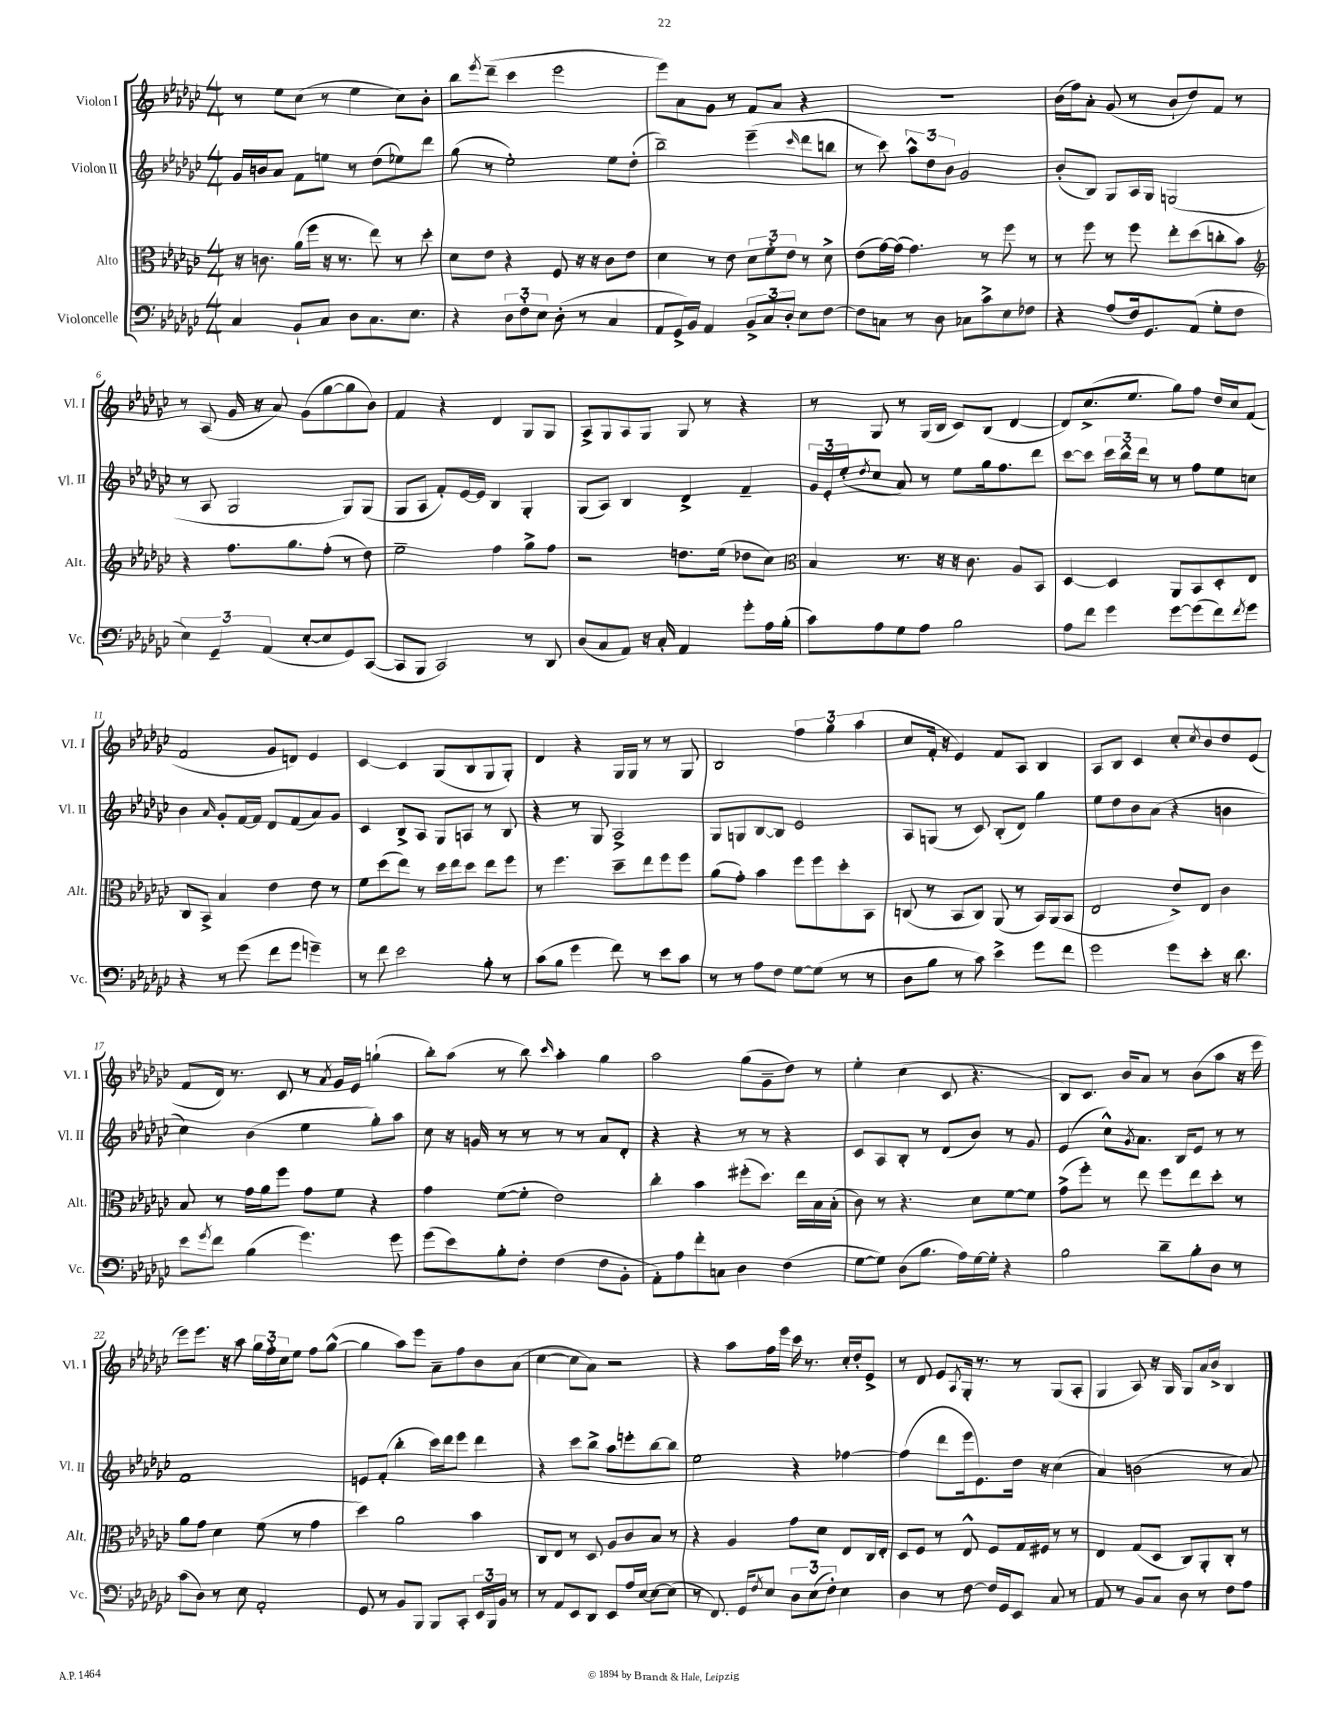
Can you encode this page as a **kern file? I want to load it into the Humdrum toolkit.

**kern	**kern	**kern	**kern
*staff4	*staff3	*staff2	*staff1
*clefF4	*clefC3	*clefG2	*clefG2
*k[b-e-a-d-g-c-]	*k[b-e-a-d-g-c-]	*k[b-e-a-d-g-c-]	*k[b-e-a-d-g-c-]
*M4/4	*M4/4	*M4/4	*M4/4
4C-	16r	16g-	8r
.	8.c	16b	.
.	.	8a-	8ee-
8BB-`	(16a-	8f	(8cc-
.	16ff	.	.
8C-	16r	8ee	8r
.	8.r	.	.
8D-	.	8r	4ee-
8.C-	8ee-)	(8dd-	.
.	8r	8ee-)	8cc-)
8.E-	.	.	.
.	8dd-'	8ddd-	8b-'
=	=	=	=
4r	8d-	(8gg-	8bb-
.	.	.	8qeee-
.	8e-	8r	(8ddd-~
12D-	4r	2ee-')	4ccc-
12F'	.	.	.
12E-	.	.	.
(8D-'	8F	.	2eee-
8r	16r	.	.
.	16r	.	.
4C-	8c-	8ee-	.
.	8e-	(8dd-'	.
=	=	=	=
8AA-	4d-	2bb-~)	8eee-)
16GG-^)	.	.	8a-
16BB-	.	.	.
4AA-	8r	.	8g-
.	8e-	.	8r
12BB-^	12d-	(4eee-~	8f
12C-	12f'	.	.
.	.	.	8a-
12D-'	12e-	.	.
.	.	16qqccc-	.
8E-	8r	8ddd-	4r
[8F	8d-^	8bb	.
=	=	=	=
8F]	(8e-	8r	1r
8C	[16g-)	8ccc-)	.
.	(16g-]	.	.
8r	4.g-)	12aa-^^	.
.	.	12dd-	.
8D-	.	.	.
.	.	12b-	.
8C-	.	2g-	.
8c-^	8r	.	.
8E-	8ff	.	.
8F-	8r	.	.
=	=	=	=
4r	8r	(8b-'	(16b-
.	.	.	16ff)
.	8ff	8B-)	8a-'
(8A-	8r	8G-	(8g-
16F)	8ff	16A-	8r
8.GG-	.	16G-	.
.	8ee-'	(2G	8b-`
(8AA-	(8dd-	.	8dd-)
8G-'	8cc'	.	8f
8F	8b-)	.	8r
=	=	=	=
*	*clefG2	*	*
6E-)	4r	8r	8r
.	.	8A-	(8A-
6GG-~	.	.	.
.	8.ff	2G-	16g-
.	.	.	16r
(6AA-	.	.	.
.	.	.	8a-)
.	8.gg-	.	.
[8E-'	.	.	(8g-
8E-]	(8ff'	.	[8gg-
8GG-)	8r	8G-)	8gg-]
([8CC-	8dd-)	(8G-	8b-)
=	=	=	=
8CC-]	2ee-~	8G-	4f
8BBB-	.	8A-	.
2CC-)	.	8f')	4r
.	.	[16e-	.
.	.	16e-]	.
.	4ff	4B-	4d-
8r	8gg-^	4G-'	8G-
8DD-	8ff	.	8G-
=	=	=	=
(8D-	2r	(8G-	8A-^
8C-	.	8A-)	8G-
8AA-)	.	4B-	8A-
16r	.	.	8G-
16C-'	.	.	.
4AA-	8.dd	4d-^	8G-
.	.	.	8r
.	(16ee-	.	.
8g-'	8dd-	4f~	4r
16A-	8cc-)	.	.
(16B-'	.	.	.
=	=	=	=
*	*clefC3	*	*
8c-)	4B-	24g-	8r
.	.	24e-'	.
.	.	(24ee-'	.
.	.	8qdd-	.
8A-	.	8cc-	8G-
8G-	8.r	8a-)	8r
8A-	.	8r	(16G-
.	16r	.	16B-
2B-	16r	8ee-	8c-)
.	8.c-	.	.
.	.	16gg-	(8B-
.	.	8.ff	.
.	8A-	.	[4d-
.	8BB-	8ddd-	.
=	=	=	=
8A-	[4D-	[8ccc-	8d-])
8f	.	8ccc-]	(8.cc-^
4g-	4D-]	24ccc-	.
.	.	24bb-^^	.
.	.	.	8.ee-
.	.	24ddd-	.
.	.	8r	.
[8g-	8AA-	8r	8gg-)
(8g-]	8BB-	8ff	8ff
8f)	8D-'	8ee-	16dd-
.	.	.	16cc-
8qf	.	.	.
8g-	8E-	8cc	(8f
=	=	=	=
4r	8C-	4b-	2f
.	8BB-^	.	.
.	.	16qqa-	.
8r	4B-	8g-'	.
(8g-	.	[16f	.
.	.	16f]	.
8f	4e-	8d-	8g-
8g-	.	(8f	8d)
4g~)	8e-	8a-)	4e-
.	8r	8g-	.
=	=	=	=
8r	8f	4c-	[4c-
8f	(8dd-	.	.
2e-	8ee-)	8B-^	4c-]
.	8r	8A-	.
.	16dd-	8G-	(8G-
.	16ee-	.	.
.	8dd-	8A	8B-
8B-'	8ee-	8r	8G-
8r	8ff	8B-	8G-')
=	=	=	=
(8c-	8r	4r	4d-
8B-	4.ff	.	.
4g-	.	8r	4r
.	.	8G-	.
8f)	8dd-~	2A-^	16G-
.	.	.	16G-
8r	8ee-	.	8r
8e-	8ff	.	8r
8c-	8ff	.	8G-
=	=	=	=
8r	(8a-	8G-	2B-
8r	8g-')	8G	.
8A-	4b-	[8B-	.
8F	.	8B-]	.
[8G-	8ff	2e-	6ff
(8G-]	8ff	.	.
.	.	.	6gg-
8r	8dd-'	.	.
.	.	.	(6aa-
8r	8BB-	.	.
=	=	=	=
8D-	(8C	8A-	8cc-
8B-	8r	(8G	16f'
.	.	.	16r
8r	8BB-	8r	4e-)
8c-)	8C)	8c-)	.
4e-^	(8AA-	(8B-'	8f
.	8r	8d-)	8A-
8g-	16BB-)	4gg-	4B-
.	(16AA-	.	.
8f	8BB-	.	.
=	=	=	=
2g-	2E-	8ee-	8A-
.	.	8dd-	8B-
.	.	8b-	4c-
.	.	(8a-	.
8g-	8e-^)	4r	8cc-'
.	.	.	8qcc-
8e-'	8E-	.	8b-
16r	4c-	4b	8dd-
8.d-	.	.	.
.	.	.	(8e-
=	=	=	=
8e-	8B-	4cc-)	8f
8qg-	.	.	.
8f	8r	.	16d-)
.	.	.	8.r
(4B-	16g-	(4b-	.
.	16a-	.	.
.	8ff	.	8c-
4.g-)	8g-	4ee-	8r
.	.	.	8qa-
.	8f	.	16g-
.	.	.	16e-
.	4r	8gg-')	(4gg`
8g-	.	8aa-	.
=	=	=	=
(8g-	4g-	8cc-	8bb-')
8e-)	.	16r	(8aa-
.	.	16g	.
8B-'	([8f	8r	8r
8F'	8f']	8r	8bb-)
.	.	.	16qqccc-
(4F	2e-)	8r	4aa-'
.	.	8r	.
8F	.	8a-	4gg-
8BB-'	.	8d-'	.
=	=	=	=
8AA-')	4cc-'	4r	2aa-
8A-	.	.	.
8f'	4b-	4r	.
8C	.	.	.
4D-	(8ff#'	8r	(8gg-
.	8.dd-)	8r	8g-~
(4F	.	4r	8dd-)
.	16ee-	.	.
.	16B-	.	8r
.	(16B-'	.	.
=	=	=	=
[8G-	8c-)	8c-	4ee-'
8G-])	8r	8A-	.
(8D-	4.r	8B-'	(4cc-
8.B-	.	8r	.
.	.	(8d-	8c-
16A-)	.	.	.
[16G-	8d-	8b-)	4.r
16G-']	.	.	.
4r	[8f	8r	.
.	8f]	8g-	.
=	=	=	=
2B-	(8g-^	(4e-	8B-)
.	8ff')	.	8.c-
.	8r	8cc-^^)	.
.	.	.	16b-
.	.	8qg-	.
.	8ee-	8.a-	8a-
8d-~	8ff	.	8r
.	.	16B-	.
8B-'	8ee-	8e-	(8b-
8D-	8dd-'	8r	8aa-
8r	8r	8r	16r
.	.	.	16eee-
=	=	=	=
(8c-	8a-	1f	8eee-)
8D-)	8g-	.	8.eee-
8r	4d-	.	.
.	.	.	16r
8E-	.	.	8aa-
2AA-'	(8f	.	24gg-
.	.	.	24ff'
.	.	.	24cc-
.	8r	.	8ee-
.	4g-	.	8ff
.	.	.	([8gg-^^
=	=	=	=
8GG-	4dd-)	8e	4gg-]
8r	.	(8f'	.
8BB-	2a-	4bb-'	8aa-)
8BBB-	.	.	8eee-
8BBB-	.	16ccc-)	8a-~
.	.	16ddd-	.
8CC-'	.	8eee-	8ff
24EE-	4b-	4ddd-	8b-
24BBB-	.	.	.
24BB-	.	.	.
8r	.	.	(8a-
=	=	=	=
8r	8C-	4r	[4cc-
8AA-	8E-	.	.
8EE-	8r	8ccc-	8cc-]
8DD-	8D-	8bb-^	8a-)
8EE-	8A-	8aa-	2r
16A-	8c-	8eee'	.
[16E-	.	.	.
8E-_	8B-	[8bb-	.
(8E-]	8r	8bb-]	.
=	=	=	=
8r	4r	2ee-	4r
8.FF)	.	.	.
.	4A-	.	8aa-
16GG-	.	.	.
8qF	.	.	.
8E-	.	.	16ff
.	.	.	16eee-
12D-	8g-	4r	16ccc-
.	.	.	8.r
(12E-	.	.	.
.	8d-	.	.
12F')	.	.	.
4E-	8E-	[4ff-	16cc-'
.	.	.	16dd-'
.	16C-	.	8e-^
.	16E-'	.	.
=	=	=	=
4D-	8D-	(4ff-]	8r
.	8F	.	8d-
8r	8r	8ddd-	8e-
.	.	.	8qA-
[8F	8E-^^	16eee-	16G-'
.	.	8.e-)	8.r
16F]	8F	.	.
16GG-	.	.	.
8EE-	16G-	16dd-	8r
.	16F#	16r	.
8C-	8r	(4cc-	(8G-
8r	8r	.	8A-'
=	=	=	=
8AA-	4E-	4a-)	4G-
8r	.	.	.
8BB-	(8G-	(2b	8A-)
8C-	8D-	.	16r
.	.	.	16G-
8D-	8C-)	.	8G-
8r	8AA-'	.	16a-
.	.	.	16b-^
8F	8C-'	8r	4B-
8A-	8r	8a-)	.
==	==	==	==
*-	*-	*-	*-
